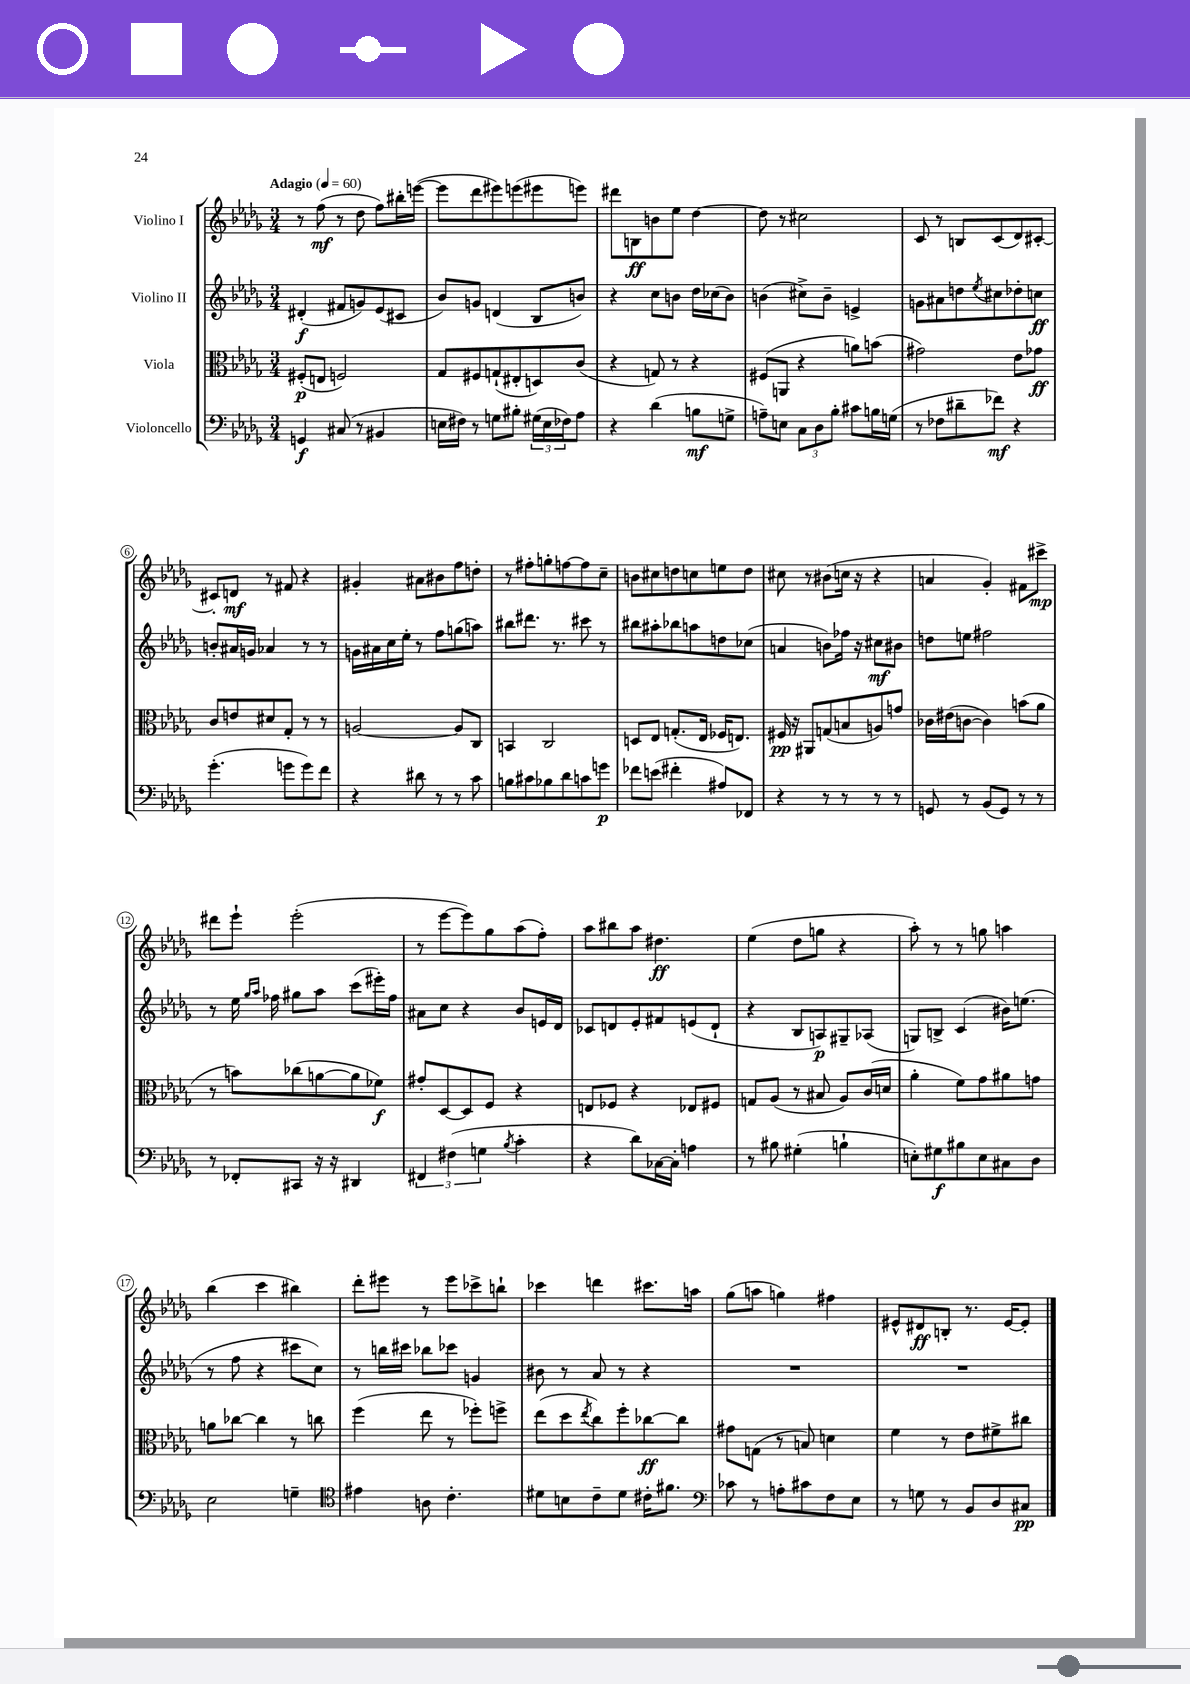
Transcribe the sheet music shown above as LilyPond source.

<<
\new StaffGroup <<
\new Staff = "s0" \with { instrumentName = "Violino I" } {
    \clef treble \key des \major \numericTimeSignature \time 3/4 \tempo "Adagio" 4 = 60
    r8 f''8\mf( r8 des''8 f''8) bis''16-. e'''16~( |
    e'''8 des'''8 eis'''8) e'''8( eis'''8 e'''8) |
    dis'''8 b8\ff b'8 ees''8 des''4~ |
    des''8 r8 cis''2 |
    c'8 r8 b8 c'8( des'8) cis'8~-. |
    cis'8-. d'8\mf r8 fis'8 r4 |
    gis'4-. ais'8 bis'8 f''8 d''8-. |
    r8 fis''8-. g''8-. f''8~ f''8 c''8-- |
    b'8 cis''8 d''8 c''8 e''8 d''8 |
    cis''8 r8 bis'8( c''16 r16 r4 |
    a'4 ges'4-.) fis'8 cis'''8->\mp |
    dis'''8 ees'''8-! ees'''2-.( |
    r8 ees'''8~ ees'''8) ges''8 aes''8( f''8-.) |
    aes''8 bis''8 aes''8 dis''4.\ff |
    ees''4( des''8 g''8 r4 |
    aes''8-.) r8 r8 g''8 a''4 |
    bes''4( c'''4 bis''4) |
    des'''8-. eis'''8 r8 eis'''8 ces'''8-> b''8-! |
    ces'''4 d'''4 cis'''8. a''16 |
    ges''8( a''8 g''4) fis''4 |
    eis'8-^ dis'8\ff b8-. r8. eis'16~ eis'8-. \bar "|." |
}
\new Staff = "s1" \with { instrumentName = "Violino II" } {
    \clef treble \key des \major \numericTimeSignature \time 3/4
    dis'4-.\f( fis'8 g'8) ees'8( cis'8 |
    bes'8) g'8 d'4( bes8 b'8) |
    r4 c''8 b'8 des''16 ces''16( b'8) |
    b'4( cis''8->) b'8-- e'4-> |
    g'8 ais'8 d''8 \acciaccatura { ees''8 } cis''8 des''8-. c''8\ff |
    b'8-. ais'16 g'16 aes'4 r8 r8 |
    g'16 ais'16 c''16 ees''16-. r8 f''8 g''8( a''8) |
    bis''8 dis'''8. r8. cis'''8 r8 |
    bis''8 ais''8-. bes''8 a''8 d''8 ces''8( |
    a'4 b'8) fes''16 r16 cis''8\mf bis'8 |
    d''8 e''8 fis''2 |
    r8 ees''16 \grace { ges''16 aes''16 } fes''16 gis''8 aes''8 c'''8( eis'''16-.) fes''16 |
    ais'8 c''8 r4 bes'8 e'16 des'16 |
    ces'8 d'8 ees'8-. fis'8 e'8( d'8-! |
    r4 bes8 a8\p) gis8-- aes8( |
    g8) b8-> c'4( bis'16) e''8.( |
    r8 f''8 r4 cis'''8 c''8) |
    r8 b''16 cis'''16 bes''8 ces'''8 g'4 |
    bis'8 r8 aes'8 r8 r4 |
    R2. |
    R2. \bar "|." |
}
\new Staff = "s2" \with { instrumentName = "Viola" } {
    \clef alto \key des \major \numericTimeSignature \time 3/4
    fis8-.\p( e8 f2) |
    ges8 fis8 g8-!( eis8-. d8) c'8( |
    r4 g8) r8 r4 |
    fis8( a,8 r4 a'8) b'8( |
    gis'2) ees'8 ges'8\ff |
    c'8 e'8 dis'8 ges8-. r8 r8 |
    a2~ a8 c8 |
    b,4 c2 |
    d8 ees8 g8.-.( ees16 fes16 e8.) |
    fis16\pp r16 ais,8 g8( b8 a8) g'8 |
    ces'16 eis'16( c'8~ c'4) b'8( aes'8 |
    r8 b'8) ces''8( a'8~ a'8 fes'8\f) |
    gis'8-. des8~ des8 f8 r4 |
    e8 fes8 r4 ees8 fis8 |
    g8 aes8( r8 bis8 aes8) c'16( d'16 |
    aes'4-. f'8) ges'8 ais'8 g'8 |
    a'8 ces''8~ ces''4 r8 c''8 |
    f''4( ees''8 r8 fes''8-.) f''8-> |
    ees''8( des''8 \acciaccatura { ees''8 } c''8) f''8-. ces''8~\ff ces''8 |
    gis'8 g8( r8 b8) d'4 |
    f'4 r8 ees'8 fis'8-> cis''8 \bar "|." |
}
\new Staff = "s3" \with { instrumentName = "Violoncello" } {
    \clef bass \key des \major \numericTimeSignature \time 3/4
    g,4\f cis8( r8 bis,4 |
    e16 fis16) r8 g8 bis8-. \tuplet 3/2 { gis16( e16 fes16) } aes8 |
    r4 des'4( b8\mf g8-> |
    a8--) e8 \tuplet 3/2 { c8 des8 bes8-. } cis'8 b16 g16( |
    r8 fes8 dis'8-- fes'8\mf) r4 |
    ges'4.-.( g'8 g'8) f'8 |
    r4 dis'8 r8 r8 c'8 |
    b8 cis'8 bes8 des'8 c'8 g'8\p |
    fes'8 e'8( fis'4-. ais8) fes,8 |
    r4 r8 r8 r8 r8 |
    g,8 r8 bes,8( g,8) r8 r8 |
    r8 fes,8-. cis,8 r16 r16 dis,4 |
    \tuplet 3/2 { fis,4 fis4( g4 } \acciaccatura { bes8 } c'4-. |
    r4 des'8) ces16~ ces16-. a4 |
    r8 bis8 gis4-.( b4-! |
    e8-.) gis8\f bis8 e8 cis8 des8 |
    ees2 g4-- |
    \clef tenor eis'4 a8 c'4.-. |
    dis'8 b8 c'8-- dis'8 cis'16-. fis'8. |
    \clef bass ces'8 r8 a8-. cis'8 f8 ees8 |
    r8 g8 r8 bes,8 des8 cis8\pp \bar "|." |
}
>>
>>
\layout { \context { \Score \override BarNumber.stencil = #(make-stencil-circler 0.1 0.3 ly:text-interface::print) } }
